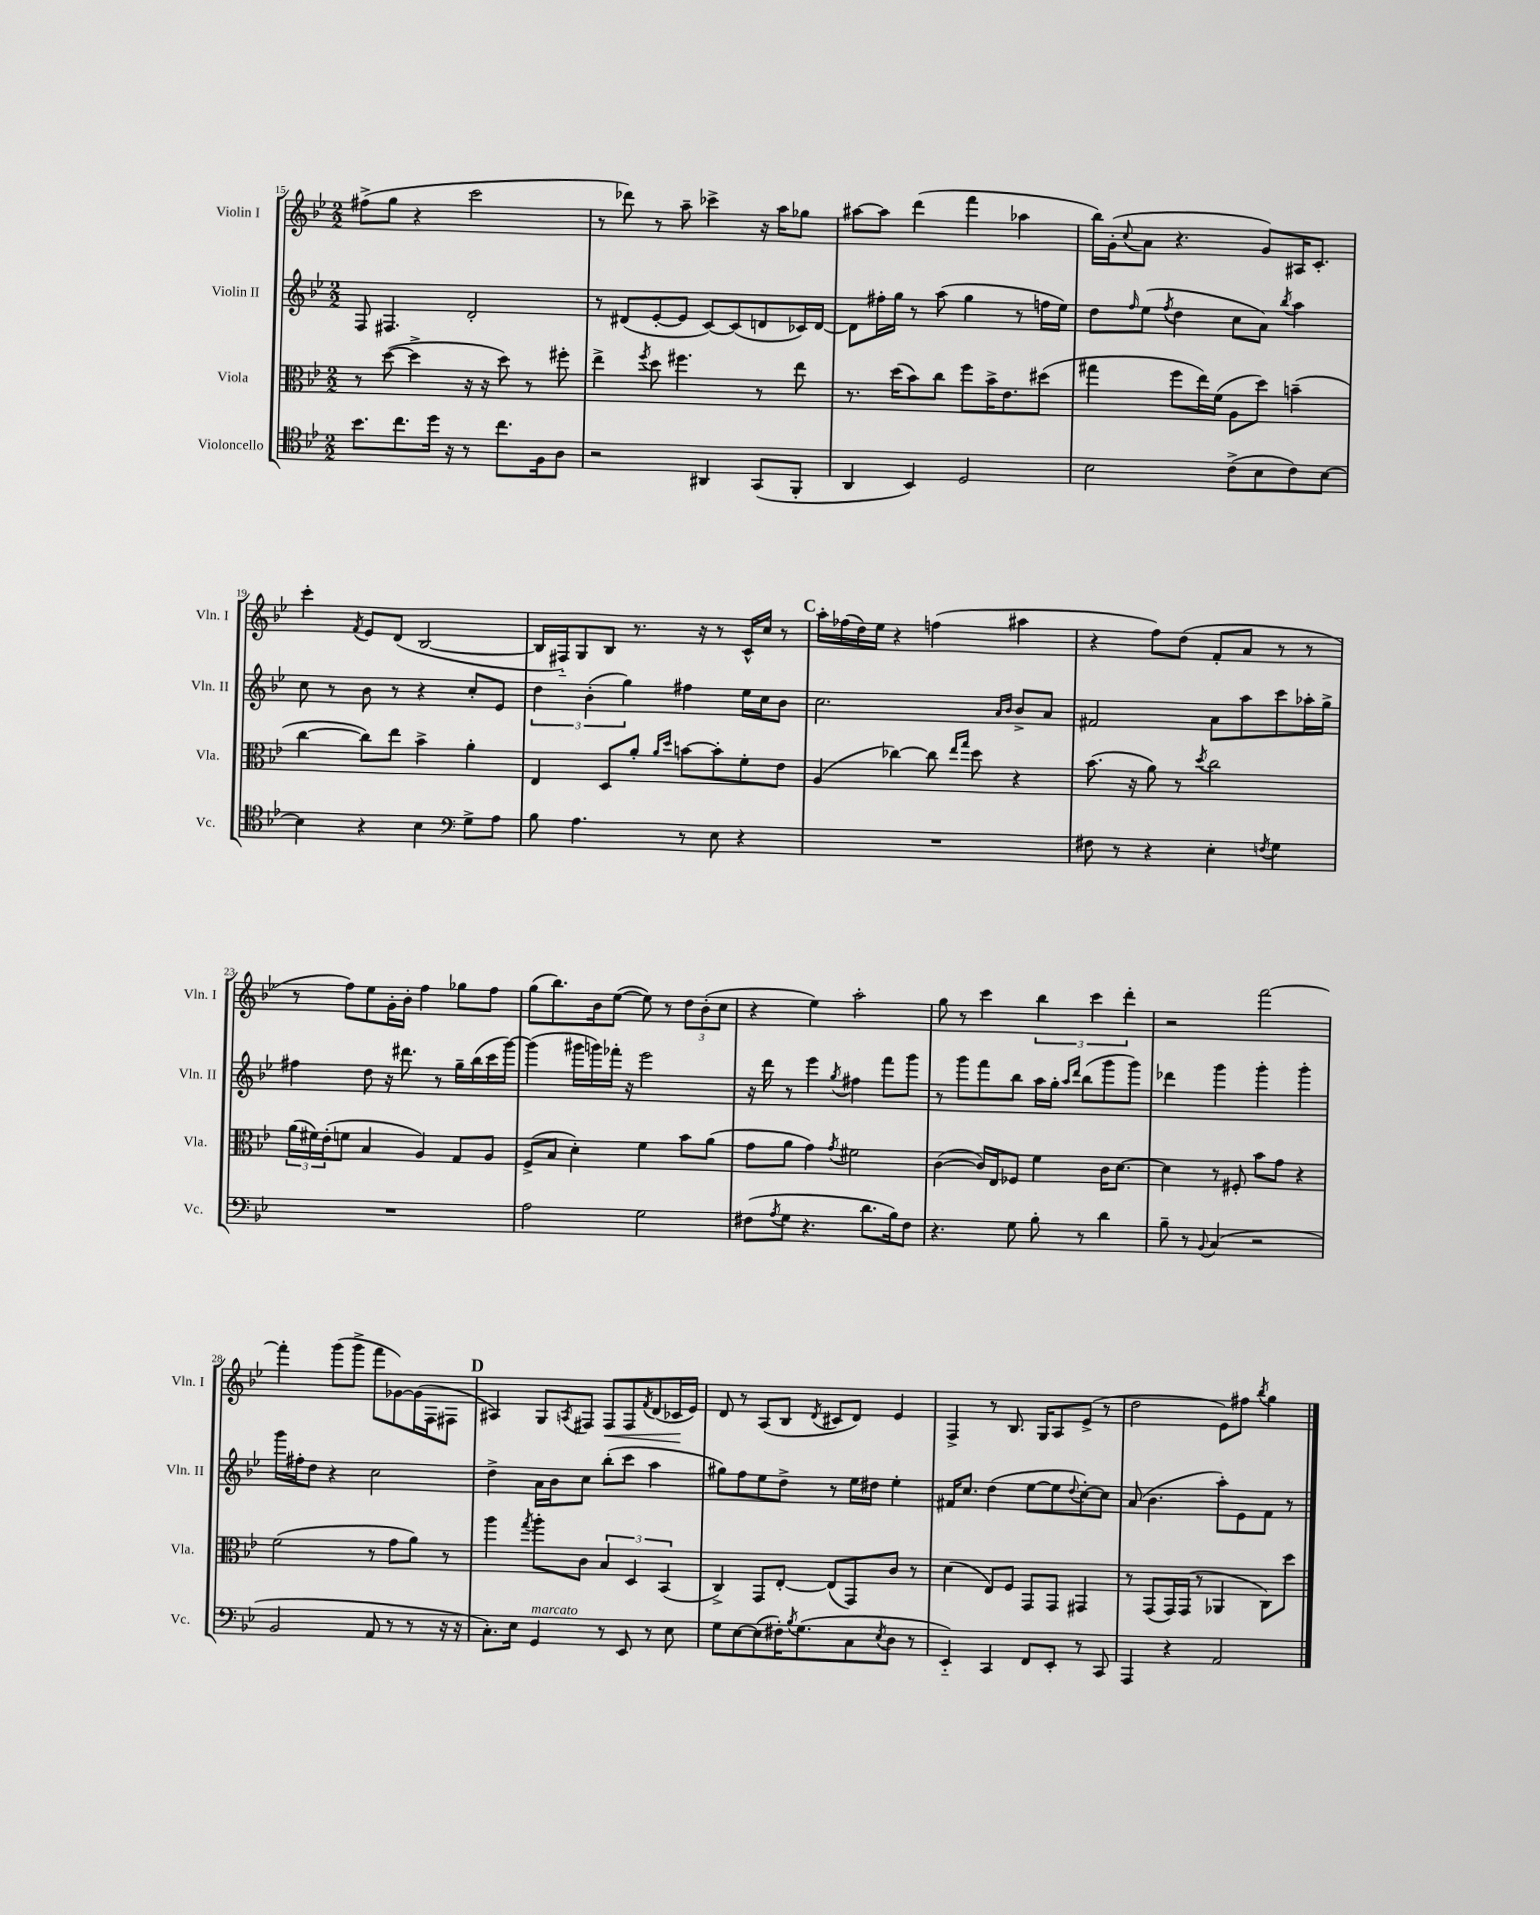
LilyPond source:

<<
\new StaffGroup <<
\new Staff = "s0" \with { instrumentName = "Violin I" shortInstrumentName = "Vln. I" } {
    \clef treble \key bes \major \numericTimeSignature \time 2/2
    fis''8->( g''8 r4 c'''2 |
    r8 des'''8) r8 a''8-- ces'''4-> r16 a''16 ges''8 |
    ais''8~ ais''8 d'''4( f'''4 aes''4 |
    bes''16) g'16-.( \appoggiatura { c''8 } a'8 r4. g'8) ais16 c'8.-. |
    c'''4-. \acciaccatura { f'8 } ees'8 d'8( bes2~ |
    bes16 fis16-_) g8 bes8 r8. r16 r8 c'16-^ c''16 r8 |
    \mark \markup { \bold "C" } a''16-. fes''16( d''16) ees''16 r4 f''4( ais''4 |
    r4 f''8) d''8( f'8-. a'8 r8 r8 |
    r8 f''8) ees''8 g'16-. bes'16-. f''4 ges''8 f''8 |
    g''8( bes''8.) bes'16 ees''8~( ees''8) r8 \tuplet 3/2 { d''8 bes'8-.( c''8 } |
    r4 ees''4) a''2-. |
    g''8 r8 c'''4 \tuplet 3/2 { bes''4 c'''4 d'''4-. } |
    r2 f'''2~ |
    f'''4-. g'''8( g'''8-> f'''8 ges'8~) ges'16( f16 fis8 |
    \mark \markup { \bold "D" } ais4) g8 \acciaccatura { a8 } fis8 fis8\< fis8 \acciaccatura { f'8 } d'8( ces'16\! ees'16) |
    d'8 r8 a8( bes8 \acciaccatura { d'8 } cis'8 d'8) ees'4 |
    f4-> r8 bes8. g16 a8 ees'8->( r8 |
    d''2 ees'8) fis''8 \acciaccatura { bes''8 } g''4 \bar "|." |
}
\new Staff = "s1" \with { instrumentName = "Violin II" shortInstrumentName = "Vln. II" } {
    \clef treble \key bes \major \numericTimeSignature \time 2/2
    f8 fis4. d'2-. |
    r8 dis'8( ees'8~-. ees'8 c'8~) c'8( d'8 ces'16) d'16~ |
    d'8 fis''16-. g''16 r8 a''8( g''4 r8 f''16 ees''16) |
    d''8 \grace { f''16 } ees''8( \acciaccatura { f''8 } d''4 c''8 a'8) \acciaccatura { bes''8 } a''4 |
    c''8 r8 bes'8 r8 r4 c''8-. ees'8 |
    \tuplet 3/2 { d''4 bes'4-.( g''4) } fis''4 ees''16 c''16 bes'8 |
    \mark \markup { \bold "C" } c''2. \grace { a'16 bes'16 } bes'8-> a'8 |
    fis'2 a'8 a''8 c'''8 aes''16-. g''16-> |
    fis''4 d''8 r16 dis'''8. r8 g''16-- bes''16( c'''16 g'''16~) |
    g'''4( gis'''16 g'''16) fes'''16-. r16 ees'''2 |
    r16 d'''16 r8 ees'''4 \acciaccatura { g''8 } fis''4 f'''8 g'''8 |
    r8 g'''8 f'''8 bes''8 a''16 g''16-. \grace { a''16 d'''16 } bes''8( g'''8 g'''8) |
    des'''4 g'''4 g'''4-. g'''4-. |
    g'''16 fis''16-. d''8 r4 c''2 |
    \mark \markup { \bold "D" } d''4-> a'16 bes'16 c''8 bes''8-.( c'''8 a''4 |
    gis''8) f''8 ees''8 d''8-> r8 ees''16 dis''16 ees''4-. |
    fis'16 c''8. d''4( ees''8~ ees''8 \appoggiatura { d''8 } c''8~-.) c''8 |
    a'8( bes'4. a''8-.) ees'8 f'8 r8 \bar "|." |
}
\new Staff = "s2" \with { instrumentName = "Viola" shortInstrumentName = "Vla." } {
    \clef alto \key bes \major \numericTimeSignature \time 2/2
    r8 d''8~( d''4-> r16 r16 d''8) r8 fis''8-. |
    ees''4-> \acciaccatura { f''8 } d''8 fis''4. r8 ees''8 |
    r8. d''16( bes'8) c''8 f''8 bes'16-> ees'8. dis''8( |
    gis''4 f''8 ees''16) f'16( a8 d''8) b'4--( |
    c''4~ c''8) ees''8 bes'4-> a'4-. |
    ees4 d8 a'8-. \grace { a'16 d''16 } b'8~ b'8-. f'8-. ees'8 |
    \mark \markup { \bold "C" } a4( ces''4~) ces''8 \grace { ees''16 g''16 } d''8 r4 |
    bes'8.( r16 a'8) r8 \acciaccatura { d''8 } c''2 |
    \tuplet 3/2 { a'16( fis'16) ees'16-.( } f'8 bes4 a4) g8 a8 |
    f8->( bes8 d'4-.) f'4 bes'8 a'8( |
    g'8 a'8 g'4) \acciaccatura { g'8 } fis'2 |
    c'4~( c'16) ees16 fes8 f'4 c'16 d'8.~ |
    d'4 r8 fis8-. bes'8 g'8 r4 |
    f'2( r8 g'8 a'8) r8 |
    \mark \markup { \bold "D" } a''4 \acciaccatura { g''8 } a''8-. c'8 \tuplet 3/2 { bes4 d4 bes,4( } |
    c4->) g,8 ees8~-. ees8( g,8) c'8 r8 |
    d'4( ees8) f8 g,8 g,8 gis,4 |
    r8 g,8( g,16) g,16( r8 aes,4 c8) d''8 \bar "|." |
}
\new Staff = "s3" \with { instrumentName = "Violoncello" shortInstrumentName = "Vc." } {
    \clef tenor \key bes \major \numericTimeSignature \time 2/2
    bes'8. c''8. d''16 r16 r8 c''8. f16 a8 |
    r2 ais,4 g,8( f,8-. |
    a,4 bes,4) d2 |
    bes2 c'8->( bes8 c'8) bes8~ |
    bes4 r4 bes4 \clef bass g8-> a8 |
    bes8 a4. r8 ees8 r4 |
    \mark \markup { \bold "C" } R1 |
    fis8 r8 r4 ees4-. \acciaccatura { f8 } g4 |
    R1 |
    a2 g2 |
    fis8( \acciaccatura { a8 } g8 r4. d'8. bes16) fis8 |
    r4. g8 bes8-. r8 d'4 |
    bes8-- r8 \appoggiatura { bes,8 } c4( r2 |
    bes,2 a,8 r8 r8 r16 r16 |
    \mark \markup { \bold "D" } c8.-.) ees16 g,4^\markup { \italic "marcato" } r8 ees,8 r8 ees8 |
    g8 ees8~ ees8( fis16-.) \acciaccatura { bes8 } g8.( c8 \acciaccatura { ees8 } d8 r8 |
    ees,4-_) c,4 f,8 ees,8-. r8 c,8 |
    a,,4 r4 a,2 \bar "|." |
}
>>
>>
\layout { \context { \Score currentBarNumber = #15 } }
